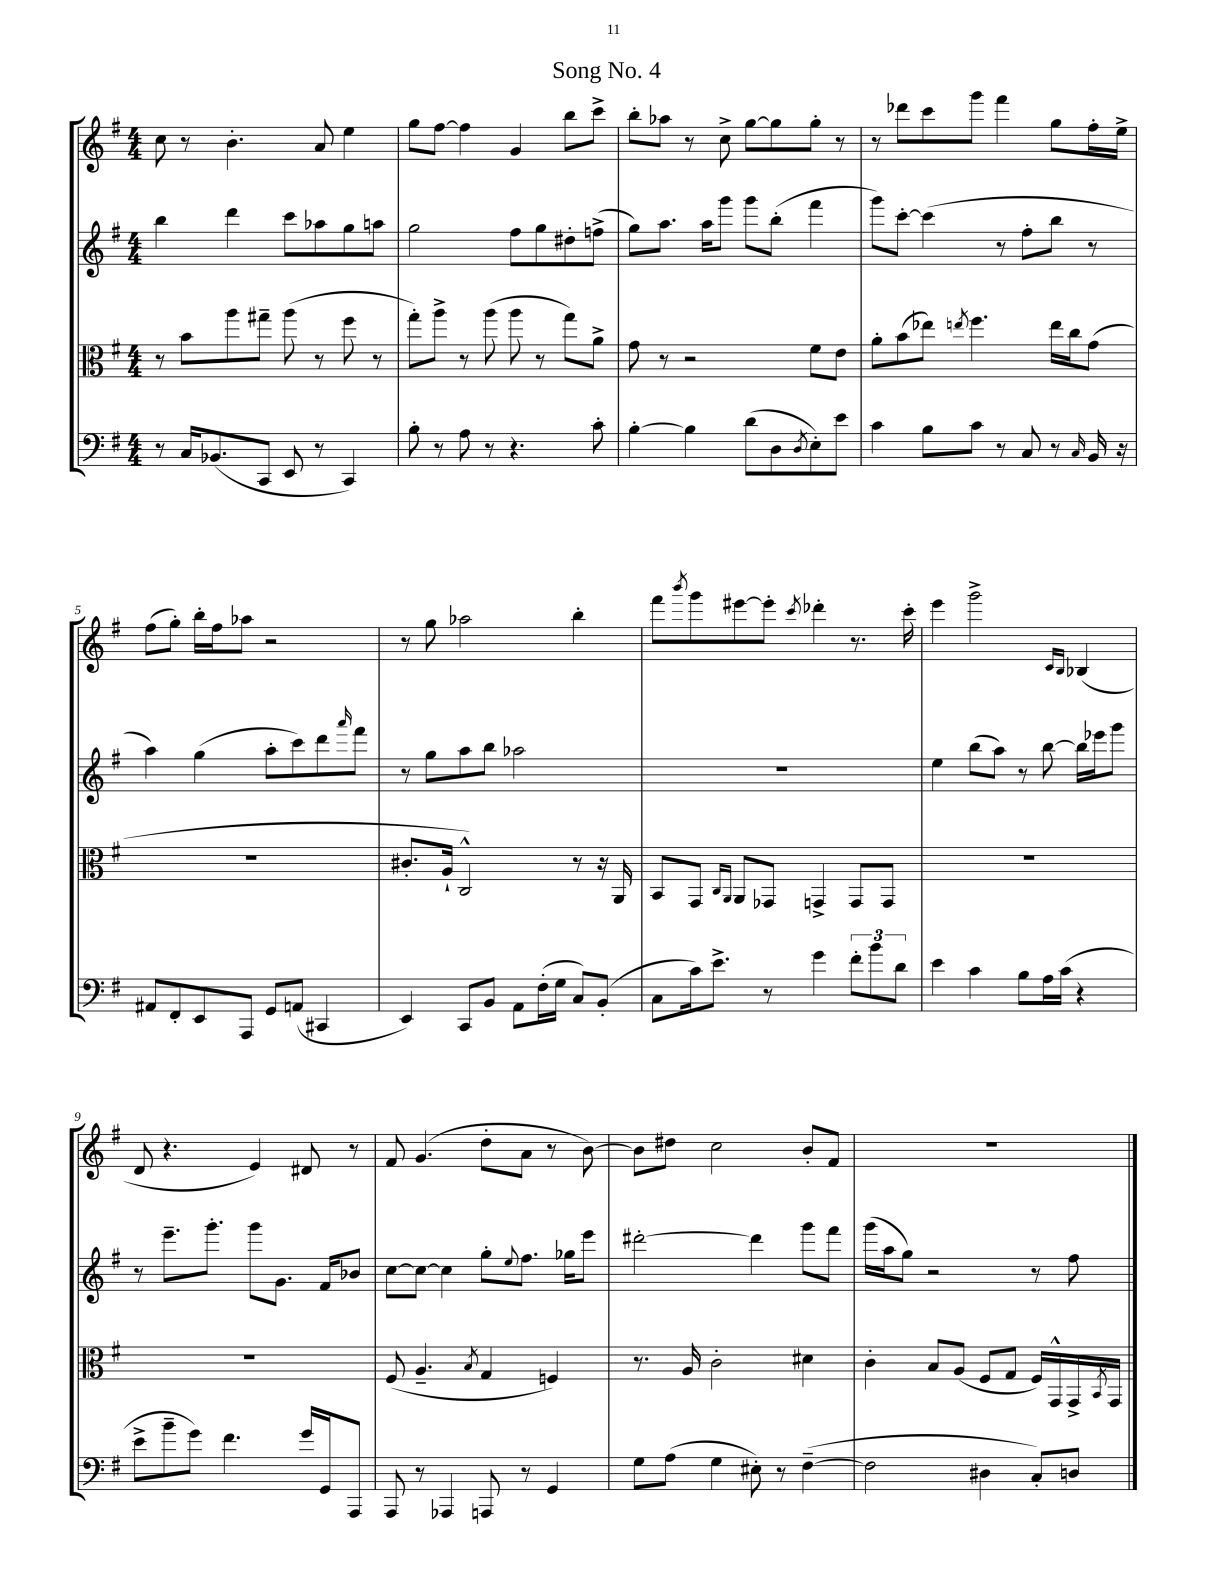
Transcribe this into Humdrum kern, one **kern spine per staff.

**kern	**kern	**kern	**kern
*staff4	*staff3	*staff2	*staff1
*clefF4	*clefC3	*clefG2	*clefG2
*k[f#]	*k[f#]	*k[f#]	*k[f#]
*M4/4	*M4/4	*M4/4	*M4/4
8r	8r	4bb	8cc
16C	8b	.	8r
(8.BB-	.	.	.
.	8aa	4ddd	4.b'
8CC	8gg#~	.	.
8EE	(8aa	8ccc	.
8r	8r	8aa-	8a
4CC)	8ff#	8gg	4ee
.	8r	8aa	.
=	=	=	=
8B'	8gg')	2gg	8gg
8r	8aa^	.	[8ff#
8A	8r	.	4ff#]
8r	(8aa	.	.
4.r	8aa	8ff#	4g
.	8r	8gg	.
.	8gg)	8dd#'	8bb
8c'	8a^	(8ff^	8ccc^
=	=	=	=
[4B'	8g	8gg)	8bb'
.	8r	8.aa	8aa-
4B]	2r	.	8r
.	.	16aa	.
.	.	8ggg	8cc^
(8d	.	8ggg	[8gg
8D	.	(8bb'	8gg]
8qD	.	.	.
8E')	8f#	4fff#	8gg'
8e	8e	.	8r
=	=	=	=
4c	8a'	8ggg)	8r
.	(8b	[8ccc'	8ddd-
8B	8ee-)	(4ccc]	8ccc
.	8qee	.	.
8c	4.ff#	.	8ggg
8r	.	8r	4fff#
8C	.	8ff#'	.
8r	16ee	8bb	8gg
.	16cc	.	.
16qqC	.	.	.
16BB	(8g	8r	16ff#'
16r	.	.	16ee^
=	=	=	=
8AA#	1r	4aa)	(8ff#
8FF#'	.	.	8gg')
8EE	.	(4gg	16bb'
.	.	.	16ff#
8AAA	.	.	8aa-
8GG	.	8aa'	2r
(8AA	.	8ccc)	.
4CC#	.	8ddd	.
.	.	16qqaaa	.
.	.	8fff#	.
=	=	=	=
4EE)	8.c#'	8r	8r
.	.	8gg	8gg
.	16A`	.	.
8CC	2C^^)	8aa	2aa-
8BB	.	8bb	.
8AA	.	2aa-	.
(16F#'	.	.	.
16G	.	.	.
8C)	8r	.	4bb'
(8BB'	16r	.	.
.	16AA	.	.
=	=	=	=
8C	8BB	1r	8fff#
.	.	.	8qbbb
16c)	8GG	.	8ggg
8.e^	.	.	.
.	16qqC	.	.
.	16qqAA	.	.
.	8AA	.	[8eee#
8r	8GG-	.	8eee#']
.	.	.	8qccc
4g	4GG^	.	4ddd-'
12f#'	8GG	.	8.r
12b	.	.	.
.	8GG	.	.
12d	.	.	.
.	.	.	16ccc'
=	=	=	=
4e	1r	4ee	4eee
4c	.	(8bb	2ggg^
.	.	8aa)	.
8B	.	8r	.
16A	.	[8bb	.
(16c	.	.	.
.	.	.	16qqc
.	.	.	16qqB
4r	.	16bb]	(4B-
.	.	16eee-	.
.	.	8ggg	.
=	=	=	=
8e^	1r	8r	8d
8b~	.	8.eee~	4.r
8g)	.	.	.
.	.	8.ggg'	.
4.f#	.	.	.
.	.	8ggg	4e)
.	.	8.g	.
16g	.	.	8d#
16GG	.	16f#	.
8AAA	.	8b-	8r
=	=	=	=
8AAA	(8F#	[8cc	8f#
8r	4.A~	8cc_	(4.g
4AAA-	.	4cc]	.
.	8qB	.	.
8AAA	4G	8gg'	8dd'
.	.	8qqee	.
8r	.	8.ff#	8a
4GG	4F)	.	8r
.	.	16gg-	.
.	.	8eee	[8b)
=	=	=	=
8G	8.r	[2ddd#'	8b]
(8A	.	.	8dd#
.	16A	.	.
4G	2c'	.	2cc
8E#')	.	4ddd#]	.
8r	.	.	.
([4F#~	4d#	8ggg	8b'
.	.	8fff#	8f#
=	=	=	=
2F#]	4c'	(16ggg	1r
.	.	16aa	.
.	.	8gg)	.
.	8B	2r	.
.	(8A	.	.
4D#	8F#	.	.
.	8G	.	.
8C')	16F#)	8r	.
.	16GG^^	.	.
8D	16GG^	8ff#	.
.	8qBB	.	.
.	16GG	.	.
==	==	==	==
*-	*-	*-	*-
